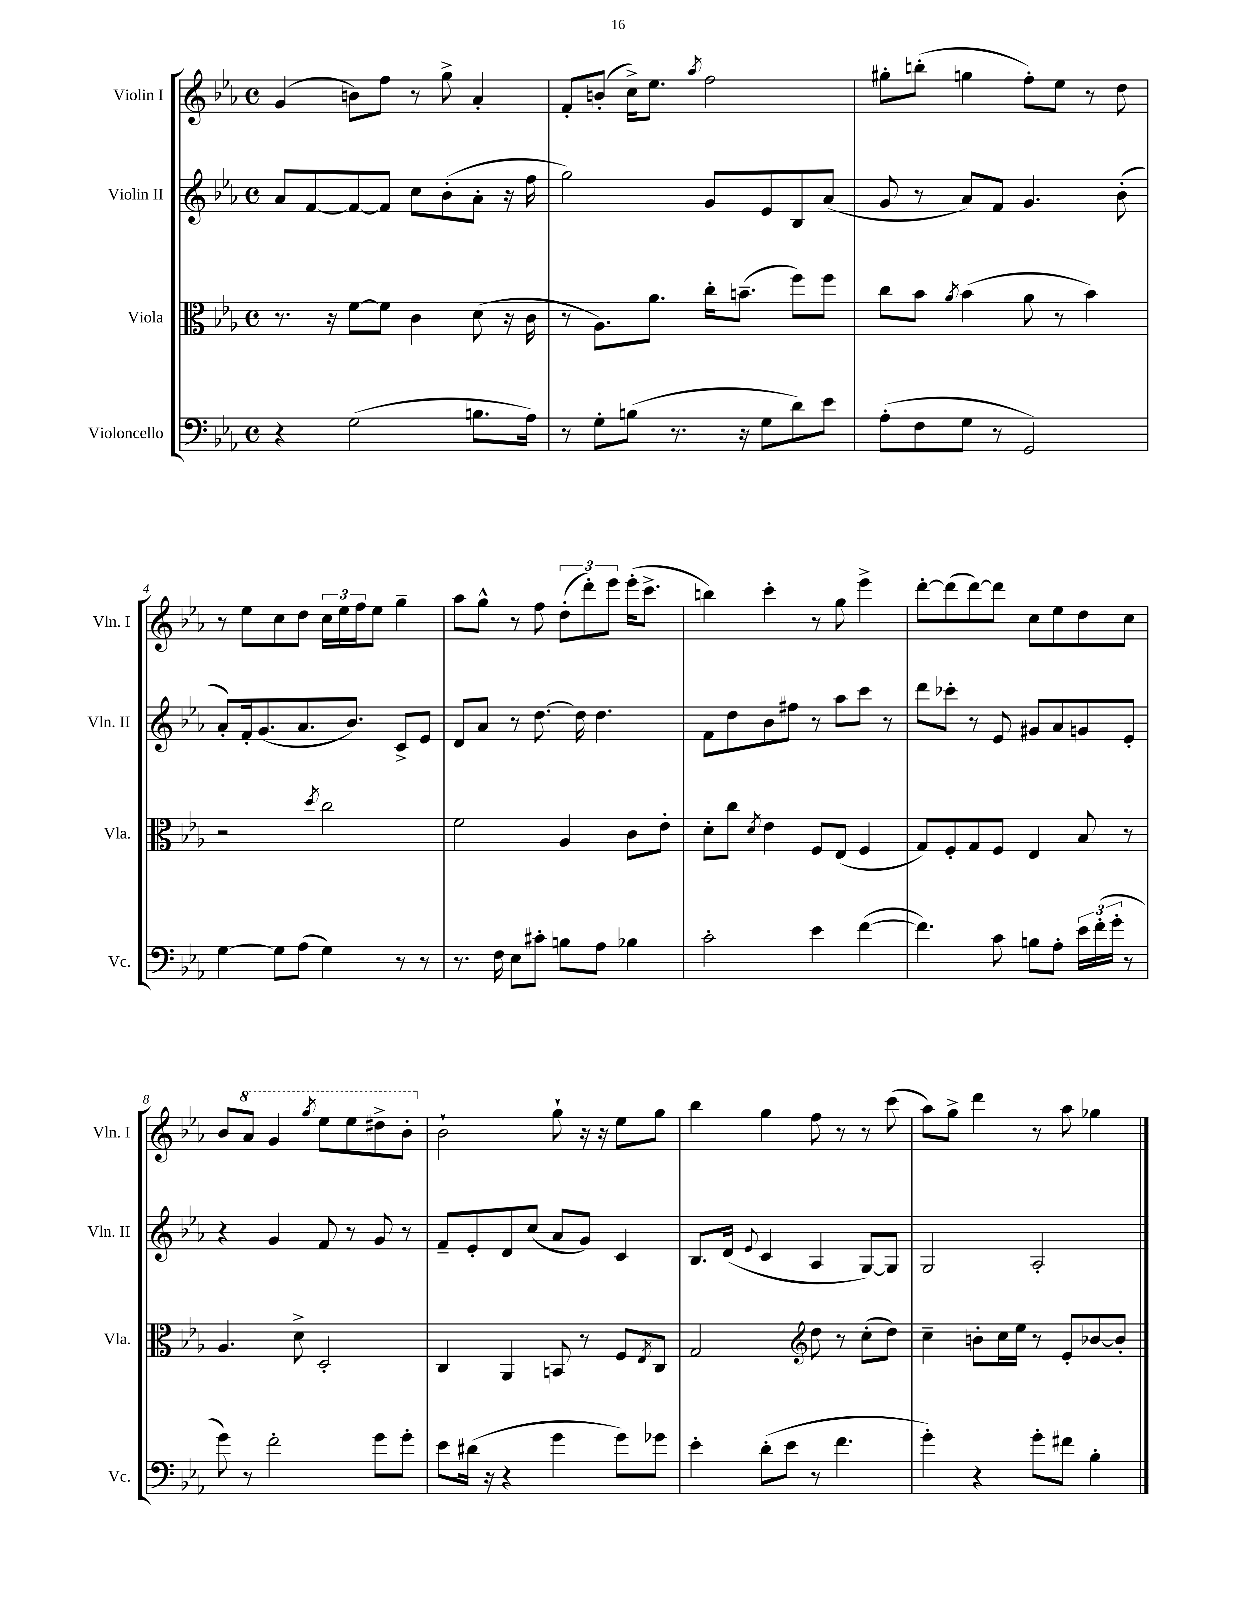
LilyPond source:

<<
\new StaffGroup <<
\new Staff = "s0" \with { instrumentName = "Violin I" shortInstrumentName = "Vln. I" } {
    \clef treble \key ees \major \defaultTimeSignature \time 4/4
    g'4( b'8) f''8 r8 g''8-> aes'4-. |
    f'8-. b'8-.( c''16->) ees''8. \acciaccatura { aes''8 } f''2 |
    gis''8-. b''8-.( g''4 f''8-.) ees''8 r8 d''8 |
    r8 ees''8 c''8 d''8 \tuplet 3/2 { c''16 ees''16 f''16 } ees''8 g''4-- |
    aes''8 g''8-^ r8 f''8 \tuplet 3/2 { d''8-.( d'''8-.) ees'''8 } ees'''16-.( c'''8.-> |
    b''4) c'''4-. r8 g''8 ees'''4-> |
    d'''8~-. d'''8( d'''8~) d'''8 c''8 ees''8 d''8 c''8 |
    bes'8 \ottava #1 aes''8 g''4 \acciaccatura { g'''8 } ees'''8 ees'''8 dis'''8-> bes''8-. \ottava #0 |
    bes'2-! g''8-! r16 r16 ees''8 g''8 |
    bes''4 g''4 f''8 r8 r8 c'''8( |
    aes''8) g''8-> d'''4 r8 aes''8 ges''4 \bar "|." |
}
\new Staff = "s1" \with { instrumentName = "Violin II" shortInstrumentName = "Vln. II" } {
    \clef treble \key ees \major \defaultTimeSignature \time 4/4
    aes'8 f'8~ f'8~ f'8 c''8 bes'8-.( aes'8-. r16 f''16 |
    g''2) g'8 ees'8 bes8 aes'8( |
    g'8 r8 aes'8) f'8 g'4. bes'8-.( |
    aes'8-.) f'16-. g'8.( aes'8. bes'8.) c'8-> ees'8 |
    d'8 aes'8 r8 d''8.~ d''16 d''4. |
    f'8 d''8 bes'8 fis''8 r8 aes''8 c'''8 r8 |
    d'''8 ces'''8-. r8 ees'8 gis'8 aes'8 g'8 ees'8-. |
    r4 g'4 f'8 r8 g'8 r8 |
    f'8-- ees'8-. d'8 c''8( aes'8 g'8) c'4 |
    bes8. d'16( \appoggiatura { ees'8 } c'4 aes4 g8~) g8 |
    g2 aes2-. \bar "|." |
}
\new Staff = "s2" \with { instrumentName = "Viola" shortInstrumentName = "Vla." } {
    \clef alto \key ees \major \defaultTimeSignature \time 4/4
    r8. r16 f'8~ f'8 c'4 d'8( r16 c'16 |
    r8 aes8.) aes'8. c''16-. b'8.--( f''8) f''8 |
    c''8 bes'8 \acciaccatura { aes'8 } bes'4( aes'8 r8 bes'4) |
    r2 \acciaccatura { d''8 } c''2 |
    f'2 aes4 c'8 ees'8-. |
    d'8-. c''8 \acciaccatura { d'8 } ees'4 f8 ees8( f4 |
    g8) f8-. g8 f8 ees4 bes8 r8 |
    aes4. d'8-> d2-. |
    c4 aes,4 b,8 r8 f8 \acciaccatura { ees8 } c8 |
    g2 \clef treble d''8 r8 c''8-.( d''8) |
    c''4-- b'8-. c''16 ees''16 r8 ees'8-. bes'8~ bes'8-. \bar "|." |
}
\new Staff = "s3" \with { instrumentName = "Violoncello" shortInstrumentName = "Vc." } {
    \clef bass \key ees \major \defaultTimeSignature \time 4/4
    r4 g2( b8. aes16) |
    r8 g8-. b8( r8. r16 g8 d'8) ees'8 |
    aes8-.( f8 g8 r8 g,2) |
    g4~ g8 aes8( g4) r8 r8 |
    r8. f16 ees8 cis'8-. b8 aes8 bes4 |
    c'2-. ees'4 f'4~( |
    f'4.) c'8 b8 aes8-. \tuplet 3/2 { ees'16 f'16-.( g'16-. } r8 |
    g'8) r8 f'2-. g'8 g'8-. |
    ees'8 dis'16( r16 r4 g'4 g'8) ges'8 |
    ees'4-. d'8-.( ees'8 r8 f'4. |
    g'4-.) r4 g'8-. fis'8 bes4-. \bar "|." |
}
>>
>>
